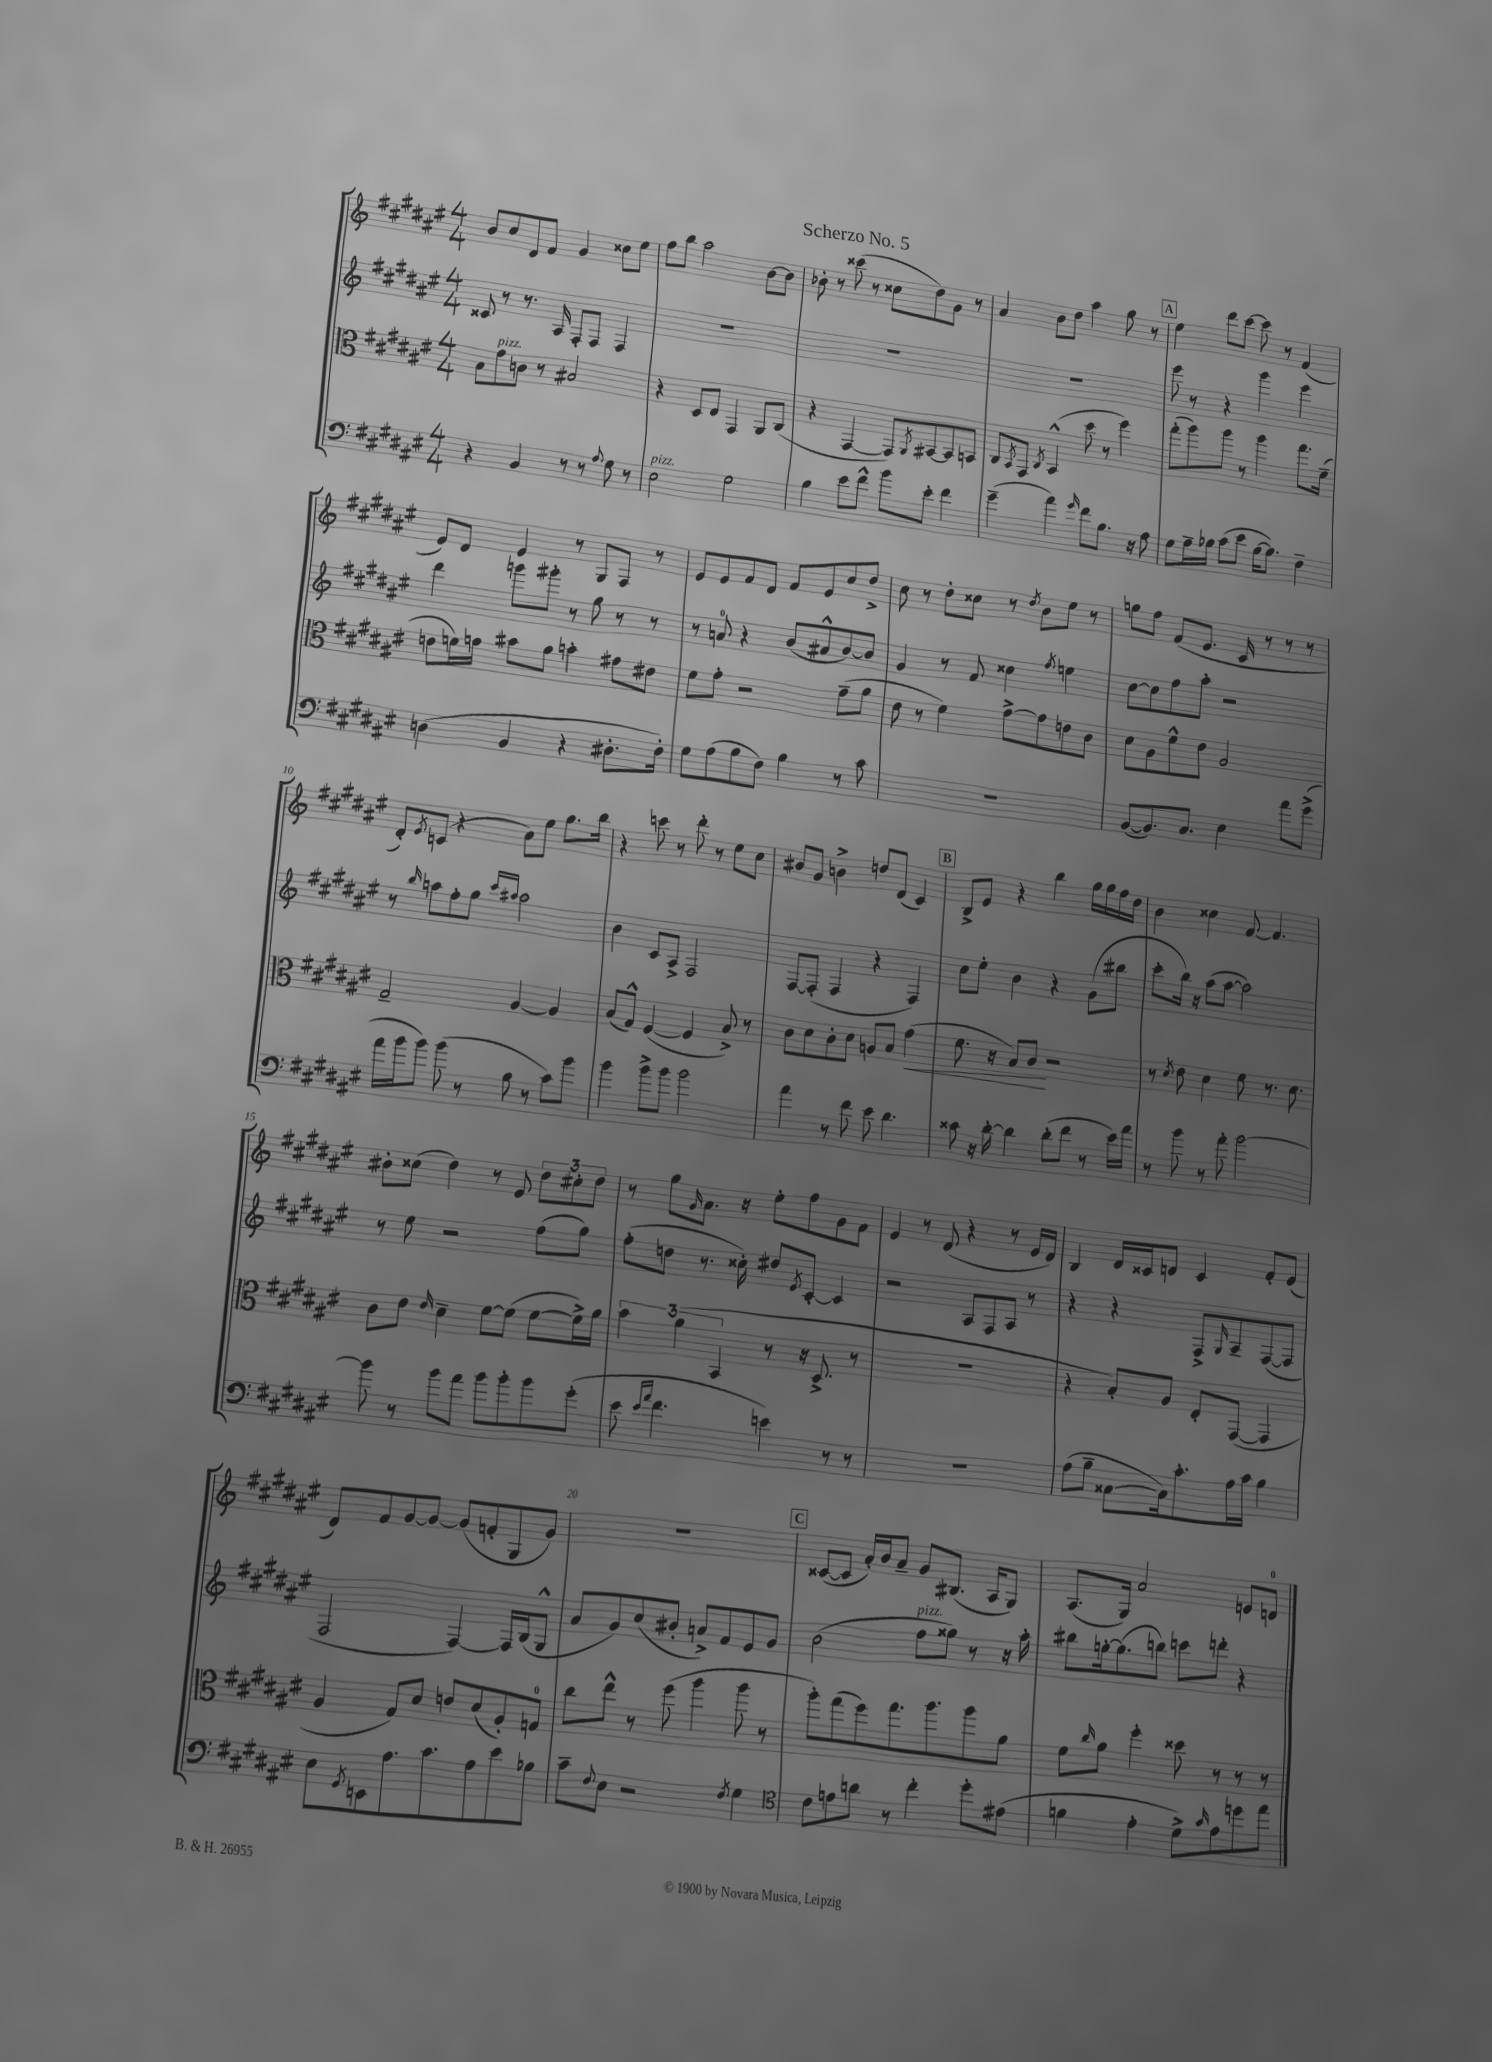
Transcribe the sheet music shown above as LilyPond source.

\header { title = "Scherzo No. 5" }
<<
\new StaffGroup <<
\new Staff = "s0" {
    \clef treble \key fis \major \numericTimeSignature \time 4/4
    b'8 cis''8 dis'8 fis'8 gis'4 cisis''8 eis''8 |
    fis''8 b''8 ais''2 b'8~ b'8 |
    bes'8-. r8 cisis'''8( r8 cisis''8 dis''8) gis'8 r8 |
    ais'4 b'8 dis''8 ais''4 gis''8 r8 |
    \mark \markup { \box "A" } eis''4 dis'''8 cis'''8~ cis'''8 r8 fis'4( |
    eis'8) dis'8 eis'4 r8 gis8 fis8 r8 |
    eis'8 eis'8 fis'8 dis'8 fis'8 eis'8 cis''8 dis''8-> |
    cis''8 r8 dis''8-. cisis''8 r8 \acciaccatura { dis''8 } b'8 eis''8 r8 |
    g''8 fis''8 fis'8( eis'8. cis'16 r8 r8 r8 |
    dis'8-.) \acciaccatura { eis'8 } c'8( r4 ais'8) eis''8 gis''8. b''16 |
    r4 c'''8 r8 dis'''8-. r8 eis''8 cis''8 |
    bis'8 gis'8 b'4-> d''8 dis'8( cis'4) |
    \mark \markup { \box "B" } b8-> eis'8 r4 b''4 gis''16 gis''16 fis''16 dis''16 |
    b'4 cisis''4 fis'8~ fis'4. |
    bis'8-. cisis''8( dis''4) r8 eis'8 \tuplet 3/2 { dis''8 cis''8-. dis''8 } |
    r8 gis''8 \grace { gis'16 } ais'8. r16 eis''8-. fis''8 gis'8 fis'8 |
    eis'4 r8 dis'8( r4 r8 eis'16 dis'16) |
    b4 dis'16 cisis'16 d'8 cisis'4 fis'8-. eis'8( |
    dis'8) fis'8 gis'8~ gis'8~ gis'8( f'8-. gis8 gis'8) |
    R1 |
    \mark \markup { \box "C" } cisis'8~( cisis'8 ais'16-.) b'16 ais'8-- gis'8 bis8.( ais16 gis8) |
    ais8.( gis16) ais'2 e'8 d'8-0 \bar "|." |
}
\new Staff = "s1" {
    \clef treble \key fis \major \numericTimeSignature \time 4/4
    cisis'8 r8 r8. ais16 fis8-. fis8 fis4 |
    R1 |
    R1 |
    R1 |
    \mark \markup { \box "A" } eis'''8 r8 r4 gis'''4 eis'''4 |
    dis'''4 g'''8 gis'''8-. r8 gis''8 r8 r8 |
    r8 a'8-0 r4 b'8( ais'8-^ b'8~) b'8 |
    gis'4 r8 fis'8 cisis''4 \acciaccatura { fis''8 } e''4 |
    cis''8~ cis''8 fis''8 ais''8-. r2 |
    r8 \grace { b''16 } a''8 fis''8-. gis''8 \grace { cis'''16 ais''16 } ais''2 |
    b'4 cis'8 ais8-> fis2 |
    fis8~ fis8-.( fis4 r4 fis4) |
    \mark \markup { \box "B" } cis''8 eis''8-. b'4 r4 gis'8( bis''8 |
    cis'''8-. b''16) r16 ais''8( ais''8~ ais''2) |
    r8 eis''8 r2 fis''8( gis''8) |
    fis''8-.( d''8 r8. cisis''16-.) dis''8 \acciaccatura { eis'8 } cis'8~-. cis'4 |
    r2 ais8 fis8 ais8 r8 |
    r4 r4 fis8-> \grace { gis16 } ais8-- fis8~( fis8 |
    fis2 fis4~) fis16 b16( gis8-^ |
    ais'8 gis'8) cis''8( bis'8-. a'8->) fis'8 eis'8 gis'8 |
    \mark \markup { \box "C" } b'2( fis''8^\markup { \italic "pizz." } gisis''8) r8 r16 ais''16-. |
    bis''8 g''16~-. g''8.( b''8) c'''8 d'''8-. r4 \bar "|." |
}
\new Staff = "s2" {
    \clef alto \key fis \major \numericTimeSignature \time 4/4
    b8 gis'8^\markup { \italic "pizz." } c'8 r8 bis2 |
    r4 dis8 eis8 gis,4 ais,8 cis8( |
    r4 gis,4~ gis,8) \acciaccatura { ais,8 } bis,8~ bis,8 b,8 |
    cis8 \acciaccatura { b,8 } gis,8 \acciaccatura { cis8 } b,4-^( dis''8 r8 fis''4) |
    \mark \markup { \box "A" } gis''8-.( ais''8) ais''8 r8 ais''4 gis''8. fis'16--( |
    e'8 f'16) g'16 bis'8 ais'8 b'4-. gis'8 eis'8 |
    fis'8 gis'8-. r2 gis'8--( ais'8 |
    eis'8 r8 fis'4) gis'8~-> gis'8 e'8 cis'8 |
    dis'8 ais8 fis'8-^ eis'8 ais2 |
    gis2-- ais4~ ais4 |
    b8( gis8-^) fis4~( fis4 b8->) r8 |
    cis'8 dis'8 cis'8-. dis'8 a8 b8 gis'4\<( |
    \mark \markup { \box "B" } fis'8. r16 b8) cis'8\! r2 |
    r8 \acciaccatura { dis'8 } eis'8 dis'4 fis'8 r8. dis'8. |
    cis'8 eis'8 \grace { eis'16 } dis'4-- fis'8~ fis'8( fis'8~ fis'16->) ais'16 |
    \tuplet 3/2 { b'4 ais'4( b,4 } r8 r16 dis8.-> r8 |
    R1 |
    r4 b8-.) ais8 eis8-. gis,8~( gis,4 |
    ais4 gis8) dis'8 e'8 dis'8( ais8-.) g8-0 |
    cis''8 eis''8-^ r8 fis''8( ais''4 ais''8 r8 |
    \mark \markup { \box "C" } ais''8-.) gis''8( fis''8) gis''8. ais''8. ais''8 ais'8 |
    fis'8 \grace { cis''16 } ais'8 fis''4-. disis''8 r8 r8 r8 \bar "|." |
}
\new Staff = "s3" {
    \clef bass \key fis \major \numericTimeSignature \time 4/4
    r4 b,4 r8 r8 \appoggiatura { ais8 } gis8 r8 |
    eis2^\markup { \italic "pizz." } gis2 |
    b4 eis'8 fis'8-^ b'8 eis'8-. fis'4 |
    gis'4--( ais'4) \grace { gis'16 } fis'8 b8. r16 ais8 |
    \mark \markup { \box "A" } gis8 ais16-- bes16 cis'8( eis'8 bes16~ bes8.) fis4-- |
    d4( b,4 r4 dis8.-. fis16-.) |
    gis8 ais8( b8 fis8) b4 r8 cis'8 |
    R1 |
    b,8~( b,8.) cis8. eis4 ais'8 gis'8->( |
    ais'16 b'16 b'8) b'8( r8 b8 r8 cis'8) b'8 |
    b'4 b'8-> b'8 b'2 |
    ais'4 r8 fis'8 eis'8 dis'4. |
    \mark \markup { \box "B" } cisis'8 r16 dis'16~-. dis'4 dis'8-.( fis'8 r8 eis'16) ais'16 |
    r8 b'8 r8 ais'8-. b'2~ |
    b'8 r8 b'8 ais'8 b'8 b'8-. b'8 gis'8-.( |
    eis'8 \grace { eis'16 ais'16 } fis'4. e'4) r8 r8 |
    R1 |
    ais8( b8-- cisis8~ cisis16) cis'8.-. ais16 cis'16 b4 |
    eis8 \acciaccatura { gis,8 } e,8 ais8. cis'8. ais8 eis'8 bes8 |
    cis'8-- \appoggiatura { fis8 } eis8 r2 \acciaccatura { fis8 } gis4 |
    \mark \markup { \box "C" } \clef tenor cis'8 e'8 a'8 r8 cis''4-. dis''8-. eis'8( |
    f'4 eis'4-. dis'8->) \grace { gis'16 } eis'8 d''8 eis''8 \bar "|." |
}
>>
>>
\layout { \context { \Score \override BarNumber.break-visibility = ##(#f #t #t) barNumberVisibility = #(every-nth-bar-number-visible 5) } }
